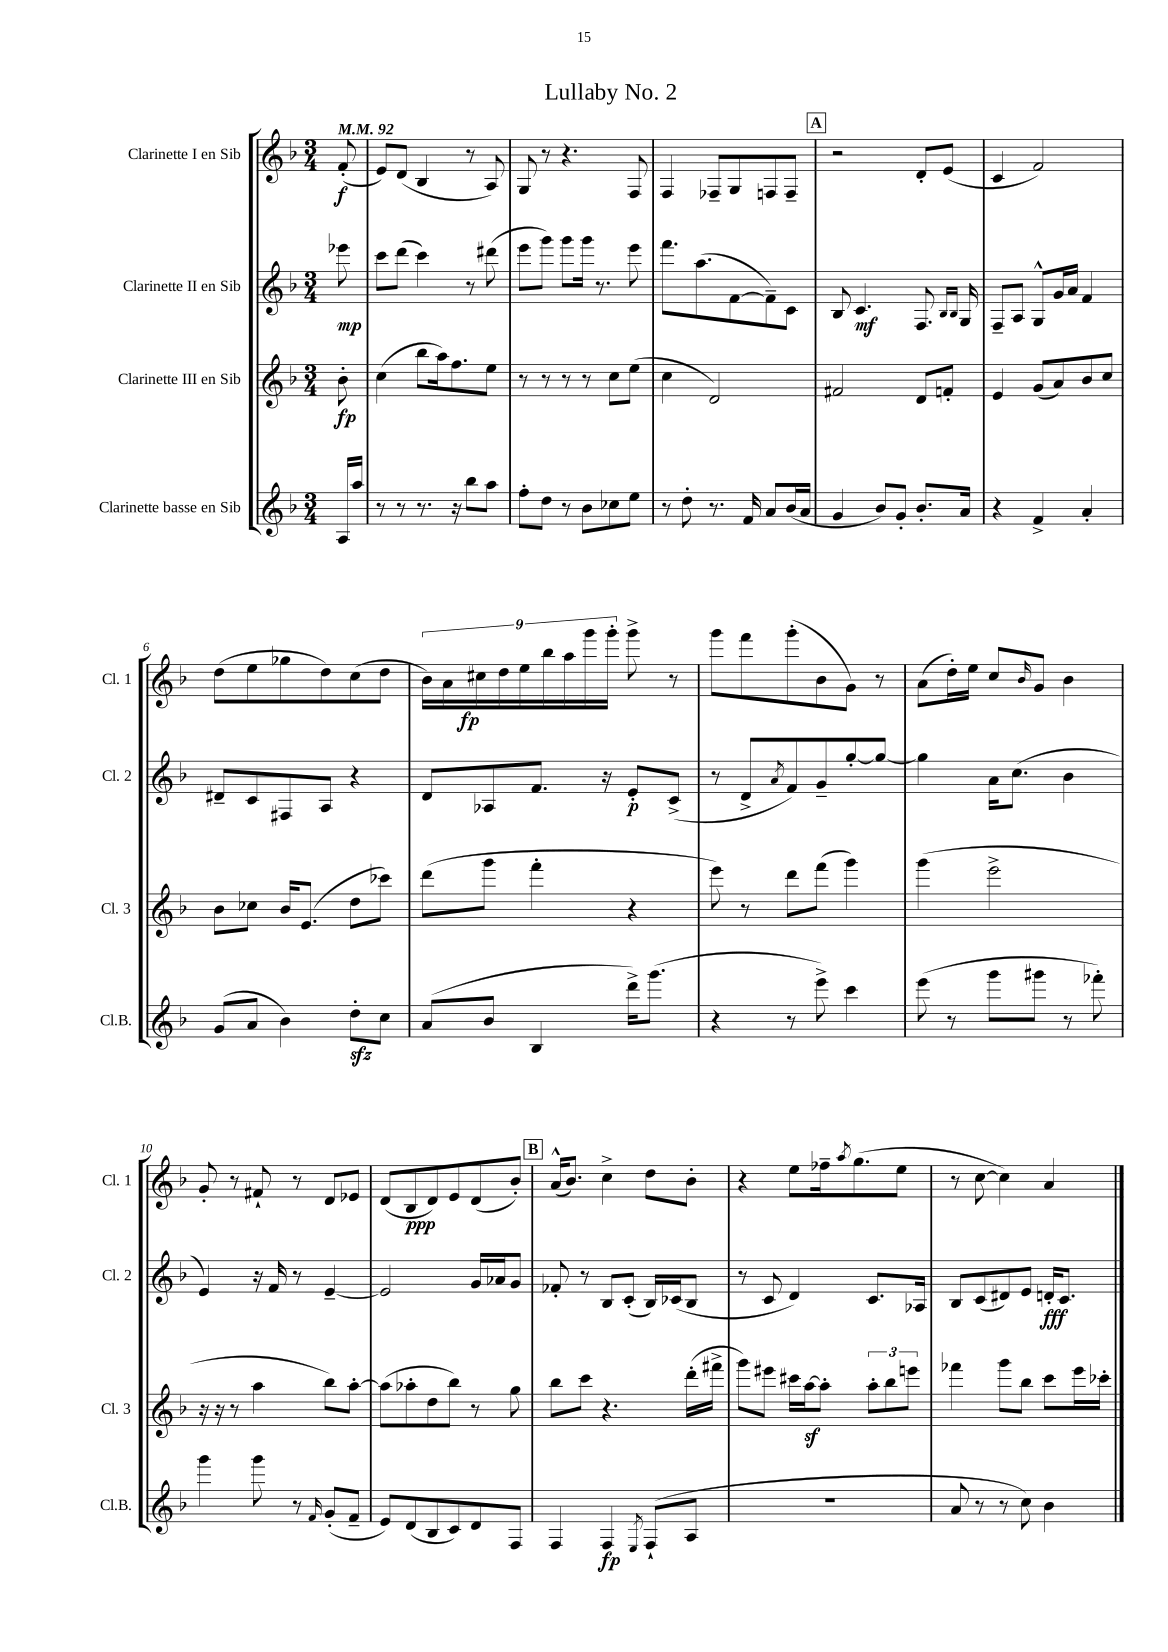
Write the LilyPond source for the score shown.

\header { title = "Lullaby No. 2" }
<<
\new StaffGroup <<
\new Staff = "s0" \with { instrumentName = "Clarinette I en Sib" shortInstrumentName = "Cl. 1" } {
    \clef treble \key f \major \numericTimeSignature \time 3/4 \partial 8 \tempo 4 = 92
    f'8-.\f( |
    e'8) d'8( bes4 r8 a8) |
    g8 r8 r4. f8 |
    f4 fes8-- g8 f8 f8-- |
    \mark \markup { \box "A" } r2 d'8-. e'8( |
    c'4 f'2) |
    d''8( e''8 ges''8 d''8) c''8( d''8 |
    \tuplet 9/8 { bes'16) a'16 cis''16\fp d''16 e''16 bes''16 a''16 g'''16 g'''16-. } g'''8-> r8 |
    g'''8 f'''8 g'''8-.( bes'8 g'8) r8 |
    a'8( d''16-.) e''16 c''8 \grace { bes'16 } g'8 bes'4 |
    g'8-. r8 fis'8-! r8 d'8 ees'8 |
    d'8( bes8\ppp d'8) e'8 d'8( bes'8-.) |
    \mark \markup { \box "B" } a'16-^( bes'8.) c''4-> d''8 bes'8-. |
    r4 e''8 fes''16-- \acciaccatura { a''8 } g''8.( e''8 |
    r8 c''8~ c''4) a'4 \bar "|." |
}
\new Staff = "s1" \with { instrumentName = "Clarinette II en Sib" shortInstrumentName = "Cl. 2" } {
    \clef treble \key f \major \numericTimeSignature \time 3/4 \partial 8
    ees'''8\mp |
    c'''8 d'''8( c'''4) r8 dis'''8( |
    e'''8 g'''8) g'''8 g'''16 r8. e'''8 |
    f'''8. a''8.( f'8~ f'8--) c'8 |
    \mark \markup { \box "A" } bes8 c'4.\mf f8. \grace { bes16 bes16 } g16 |
    f8-- a8 g8-^ g'16 a'16 f'4 |
    dis'8-- c'8 fis8 a8 r4 |
    d'8 aes8 f'8. r16 e'8-.\p c'8->( |
    r8 d'8-> \acciaccatura { a'8 } f'8) g'8-- g''8~-. g''8~ |
    g''4 a'16 c''8.( bes'4 |
    e'4) r16 f'16 r8 e'4~-- |
    e'2 g'16 aes'16 g'8 |
    \mark \markup { \box "B" } fes'8-. r8 bes8 c'8-.( bes16) ces'16( bes8 |
    r8 c'8 d'4) c'8. aes16 |
    bes8 c'8( dis'8) e'8 d'16-.\fff c'8. \bar "|." |
}
\new Staff = "s2" \with { instrumentName = "Clarinette III en Sib" shortInstrumentName = "Cl. 3" } {
    \clef treble \key f \major \numericTimeSignature \time 3/4 \partial 8
    bes'8-.\fp |
    c''4( bes''8 a''16) f''8. e''8 |
    r8 r8 r8 r8 c''8 e''8( |
    c''4 d'2) |
    \mark \markup { \box "A" } fis'2 d'8 f'8-. |
    e'4 g'8( a'8) bes'8 c''8 |
    bes'8 ces''8 bes'16 e'8.( d''8 ces'''8) |
    d'''8( g'''8 f'''4-. r4 |
    e'''8) r8 d'''8 f'''8( g'''4) |
    g'''4( e'''2-> |
    r16 r16 r8 a''4 bes''8) a''8~-. |
    a''8( aes''8-. d''8 bes''8) r8 g''8 |
    \mark \markup { \box "B" } bes''8 c'''8 r4. d'''16-.( fis'''16-> |
    g'''8) eis'''8 cis'''16 a''16~\sf a''8-. \tuplet 3/2 { a''8-. bes''8 e'''8 } |
    fes'''4 g'''8 bes''8 c'''8 e'''16 ces'''16-. \bar "|." |
}
\new Staff = "s3" \with { instrumentName = "Clarinette basse en Sib" shortInstrumentName = "Cl.B." } {
    \clef treble \key f \major \numericTimeSignature \time 3/4 \partial 8
    a16 a''16 |
    r8 r8 r8. r16 bes''8 a''8 |
    f''8-. d''8 r8 bes'8 ces''8 e''8 |
    r8 d''8-. r8. f'16 a'8 bes'16( a'16 |
    \mark \markup { \box "A" } g'4 bes'8) g'8-. bes'8.-. a'16 |
    r4 f'4-> a'4-. |
    g'8( a'8 bes'4) d''8-.\sfz c''8 |
    a'8( bes'8 bes4 d'''16->) g'''8.( |
    r4 r8 e'''8->) c'''4 |
    e'''8( r8 g'''8 gis'''8 r8 fes'''8-.) |
    g'''4 g'''8 r8 \grace { f'16 } g'8-.( f'8-- |
    e'8) d'8( bes8 c'8) d'8 f8 |
    \mark \markup { \box "B" } f4 f4\fp \acciaccatura { e8 } f8-!( a8 |
    R2. |
    a'8 r8 r8 c''8) bes'4 \bar "|." |
}
>>
>>
